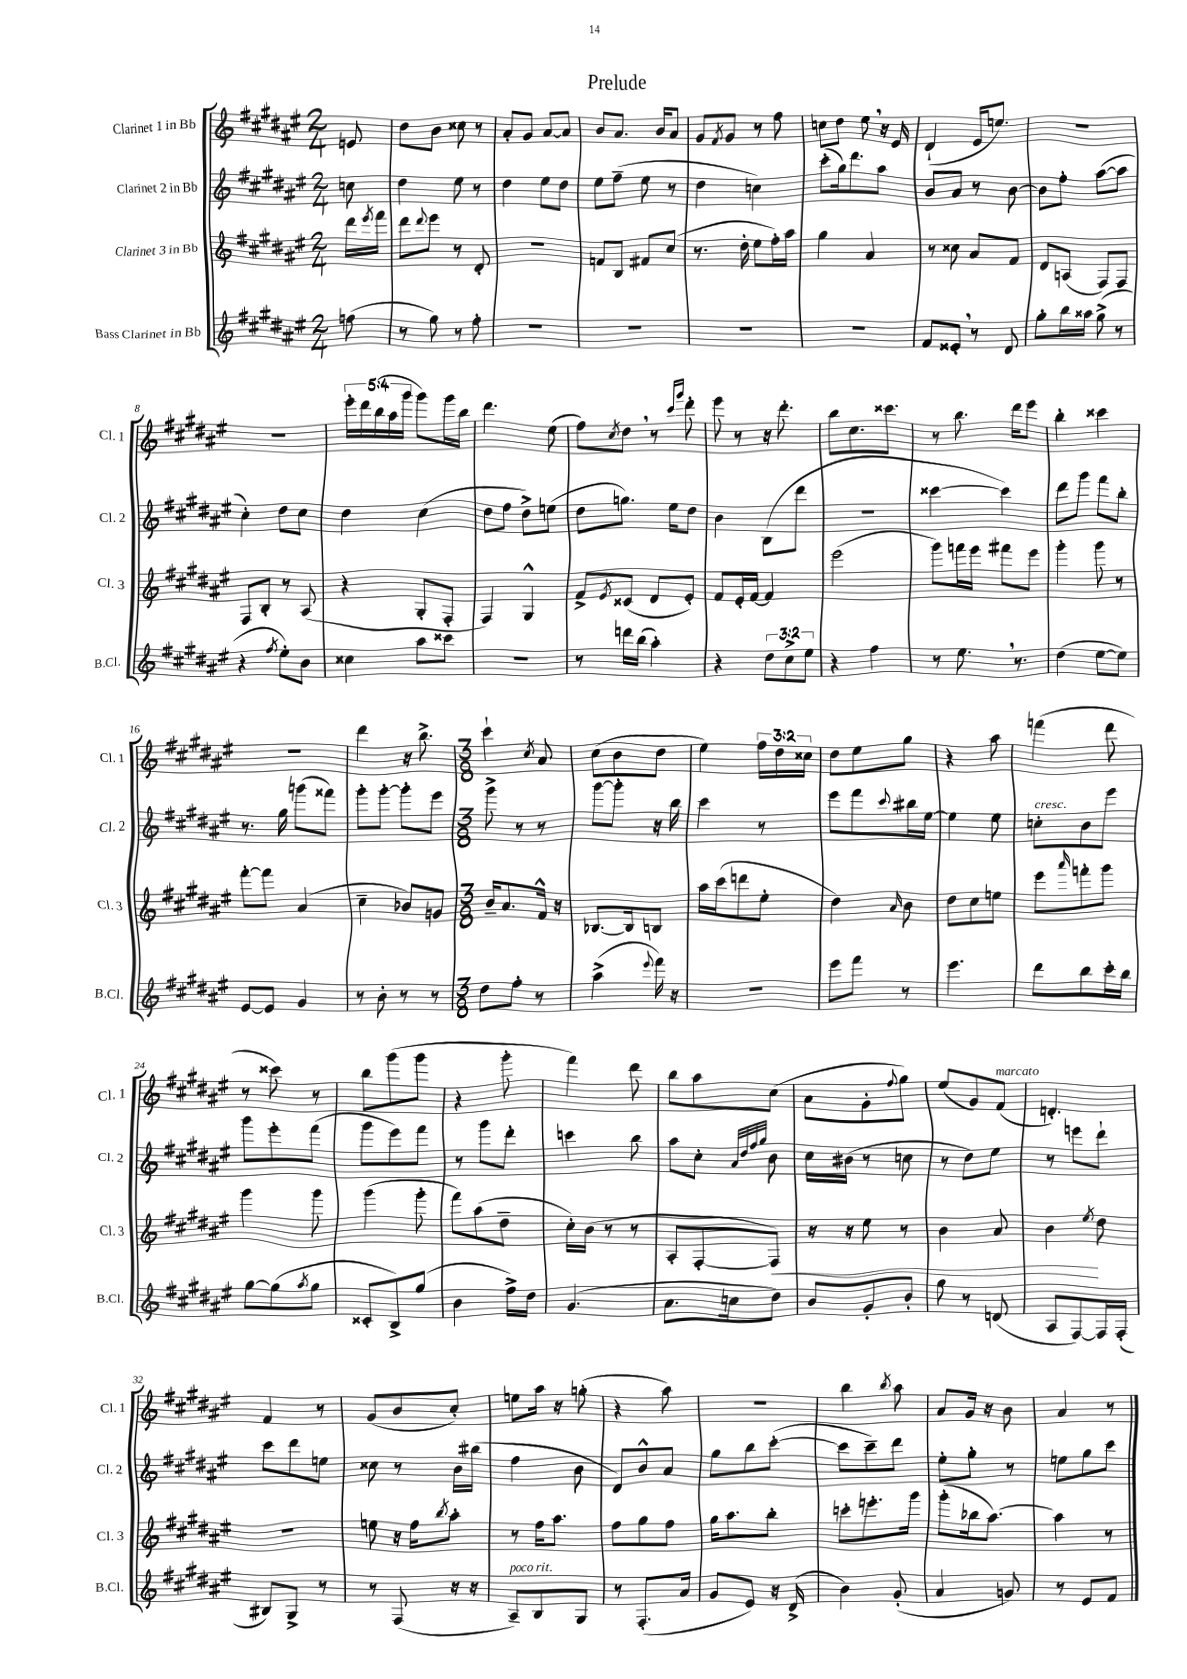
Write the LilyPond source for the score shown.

\header { title = "Prelude" }
<<
\new StaffGroup <<
\new Staff = "s0" \with { instrumentName = "Clarinet 1 in Bb" shortInstrumentName = "Cl. 1" } {
    \clef treble \key fis \major \numericTimeSignature \time 2/4 \override Staff.TupletNumber.text = #tuplet-number::calc-fraction-text \partial 8
    e'8 |
    dis''8 b'8 cisis''8 r8 |
    ais'8-. gis'8 ais'8~ ais'8 |
    b'8 ais'8. b'16 ais'8 |
    gis'8 \acciaccatura { fis'8 } gis'8 r8 fis''8 |
    c''8 dis''8 eis''8 \breathe r16 eis'16 |
    dis'4-!( eis'16 e''8.) |
    R2 |
    r2 |
    \tuplet 5/4 { eis'''16-. dis'''16 b''16( ais''16 gis'''16 } gis'''8) gis'''16 b''16 |
    dis'''4. eis''8( |
    fis''8) \acciaccatura { cis''8 } dis''8 \breathe r8 \grace { cis'''16 gis'''16 } dis'''8-. |
    eis'''8 r8 r16 dis'''8.-. |
    b''8 cis''8. cisis'''8. |
    r8 b''8. dis'''16 eis'''8 |
    b''4-. cisis'''4 |
    r2 |
    dis'''4 r16 b''8.-> |
    \numericTimeSignature \time 3/8 cis'''4-! \acciaccatura { cis''8 } ais'8 |
    cis''8( b'8 dis''8 |
    eis''4) \tuplet 3/2 { fis''16 dis''16 cisis''16 } |
    dis''8 eis''8 gis''8 |
    r4 ais''8 |
    f'''4( dis'''8 |
    r8 cisis'''8) r8 |
    b''8 gis'''8( gis'''8 |
    r4 gis'''8-. |
    fis'''4) dis'''8 |
    b''8 ais''8 cis''8( |
    ais'8 gis'8-. \appoggiatura { fis''8 } gis''8) |
    eis''8( gis'8) fis'8^\markup { \italic "marcato" }( |
    d'4.-.) |
    fis'4 r8 |
    gis'8( b'8 cis''8-.) |
    e''8 ais''16 r16 g''8-.( |
    r4 ais''8) |
    R4. |
    b''4 \acciaccatura { b''8 } ais''8 |
    ais'8 gis'16 r16 b'8 |
    ais'4 r8 \bar "|." |
}
\new Staff = "s1" \with { instrumentName = "Clarinet 2 in Bb" shortInstrumentName = "Cl. 2" } {
    \clef treble \key fis \major \numericTimeSignature \time 2/4 \partial 8
    c''8 |
    dis''4 eis''8 r8 |
    dis''4 eis''8 dis''8 |
    eis''8 fis''8--( eis''8 r8 |
    dis''4 c''4) |
    cis'''8-.( gis''16) dis'''8. ais''8 |
    b'8 ais'8 r8 b'8~ |
    b'8 fis''8-. ais''8~( ais''8 |
    cis''4-.) dis''8 cis''8 |
    dis''4 cis''4( |
    dis''8 fis''8 dis''8->) e''8( |
    dis''8 g''8.) eis''16 dis''8 |
    b'4 b8( dis'''8 |
    R2 |
    cisis'''4~ cisis'''4) |
    dis'''8 gis'''8 fis'''8 b''8-. |
    r8. gis''16 g'''8( fisis'''8) |
    gis'''8-. gis'''8~-. gis'''8-. eis'''8 |
    \numericTimeSignature \time 3/8 gis'''8-> r8 r8 |
    gis'''8~ gis'''8-. r16 b''16 |
    cis'''4 r8 |
    eis'''8 fis'''8 \appoggiatura { cis'''8 } bis''16 eis''16~ |
    eis''4 eis''8 |
    c''8-.^\markup { \italic "cresc." } b'8 eis'''8 |
    gis'''8 eis'''8-. fis'''8( |
    gis'''8 eis'''8) fis'''8 |
    r8 gis'''8 dis'''8-. |
    c'''4 b''8 |
    ais''8 cis''8-. \grace { ais'32 dis''32 fis''32 gis''32 } b'8 |
    cis''16 bis'16( r8 c''8 |
    r8 dis''8) eis''8 |
    r8 e'''8 dis'''8-! |
    cis'''8 dis'''8 e''8 |
    cisis''8 r8 b'16 bis''16( |
    fis''4 b'8 |
    dis'8) b'8-^ ais'8 |
    gis''8 b''8 cis'''8~-.( |
    cis'''8 cis'''8--) dis'''8 |
    eis''8-. gis''8-. r8 |
    e''8 gis''8 cis'''8 \bar "|." |
}
\new Staff = "s2" \with { instrumentName = "Clarinet 3 in Bb" shortInstrumentName = "Cl. 3" } {
    \clef treble \key fis \major \numericTimeSignature \time 2/4 \partial 8
    dis'''16 \acciaccatura { eis'''8 } fis'''16 |
    dis'''8 \appoggiatura { dis'''8 } eis'''8 r8 dis'8-. |
    r2 |
    f'8 b8 fis'8 cis''8( |
    r8. dis''16-. eis''8 fis''16-.) ais''16 |
    gis''4 ais'4 |
    r8 cisis''8 ais'8 fis'8 |
    dis'8 a8( fis8) fis8 |
    fis8 b8-. r8 ais8( |
    r4 gis8-. fis8-. |
    fis4) gis4-^ |
    fis'8-> \acciaccatura { eis'8 } cisis'8( dis'8 eis'8-.) |
    fis'8 eis'16-. fis'16~ fis'4 |
    eis'''2( |
    gis'''8) f'''16 eis'''16 fis'''8 eis'''8 |
    gis'''4-. gis'''8 r8 |
    fis'''8~-. fis'''8 ais'4( |
    cis''4-- bes'8) g'8 |
    \numericTimeSignature \time 3/8 b'16-- ais'8. fis'16-^ r16 |
    bes8.~ bes16 b8 |
    ais''16 cis'''16( d'''8 eis''8-. |
    dis''4) \grace { ais'16 } b'8 |
    dis''8 cis''8 e''8 |
    eis'''8 \grace { ais'''16 } f'''8-. gis'''8 |
    gis'''4 gis'''8 |
    gis'''4( gis'''8-. |
    fis'''8) ais''8( dis''8-- |
    cis''16-.) b'16( r8 r8 |
    ais8-. fis8~-. fis8\<) |
    r16 r16 eis''8 r8 |
    b'4 ais'8 |
    b'4\! \acciaccatura { eis''8 } dis''8 |
    R4. |
    e''8 r16 fis''16 \acciaccatura { b''8 } ais''8-. |
    r8 fis''16 ais''8. |
    fis''8 gis''8 fis''8 |
    gis''16 ais''8. b''8-. |
    c'''8-. e'''8.-. gis'''16 |
    gis'''8-.( bes''16 ais''8.~) |
    ais''4 r8 \bar "|." |
}
\new Staff = "s3" \with { instrumentName = "Bass Clarinet in Bb" shortInstrumentName = "B.Cl." } {
    \clef treble \key fis \major \numericTimeSignature \time 2/4 \override Staff.TupletNumber.text = #tuplet-number::calc-fraction-text \partial 8
    f''8( |
    r8 gis''8) r8 fis''8-. |
    R2 |
    R2 |
    R2 |
    R2 |
    fis'8 eisis'8-. \breathe r8 dis'8 |
    gis''8-. b''16 aisis''16 gis''8->( r8 |
    r4 \acciaccatura { fis''8 } eis''8-.) b'8 |
    cisis''4 ais''8 cisis'''8 |
    R2 |
    r8 d'''16 b''16( ais''4-.) |
    r4 \tuplet 3/2 { dis''8 cis''8-> eis''8 } |
    r4 fis''4 |
    r8 eis''8. \breathe r8. |
    dis''4( eis''8~ eis''8) |
    eis'8~ eis'8 gis'4 |
    r8 b'8-. r8 r8 |
    \numericTimeSignature \time 3/8 dis''8 fis''8-. r8 |
    ais''4->( \appoggiatura { eis'''8 } fis'''16) r16 |
    R4. |
    eis'''8 fis'''8 r8 |
    eis'''4. |
    dis'''8 b''8 cis'''16-. b''16 |
    gis''8~ gis''8( \acciaccatura { ais''8 } gis''8 |
    cisis'8-. b8->) gis''8( |
    b'4 fis''16->) dis''16 |
    gis'4.( |
    ais'8. c''16 dis''8) |
    b'8 gis'8-. b'8-. |
    gis''8 r8 d'8( |
    ais8 fis8~) fis16 fis16-.( |
    bis8) gis8-> r8 |
    r8 fis8( r16 r16 |
    ais8--^\markup { \italic "poco rit." }) b8 gis8 |
    r8 fis8.-.( ais'16 |
    gis'8 eis'8) r16 dis'16->( |
    b'4) gis'8-.( |
    ais'4 g'8) |
    r8 eis'8 fis'8 \bar "|." |
}
>>
>>
